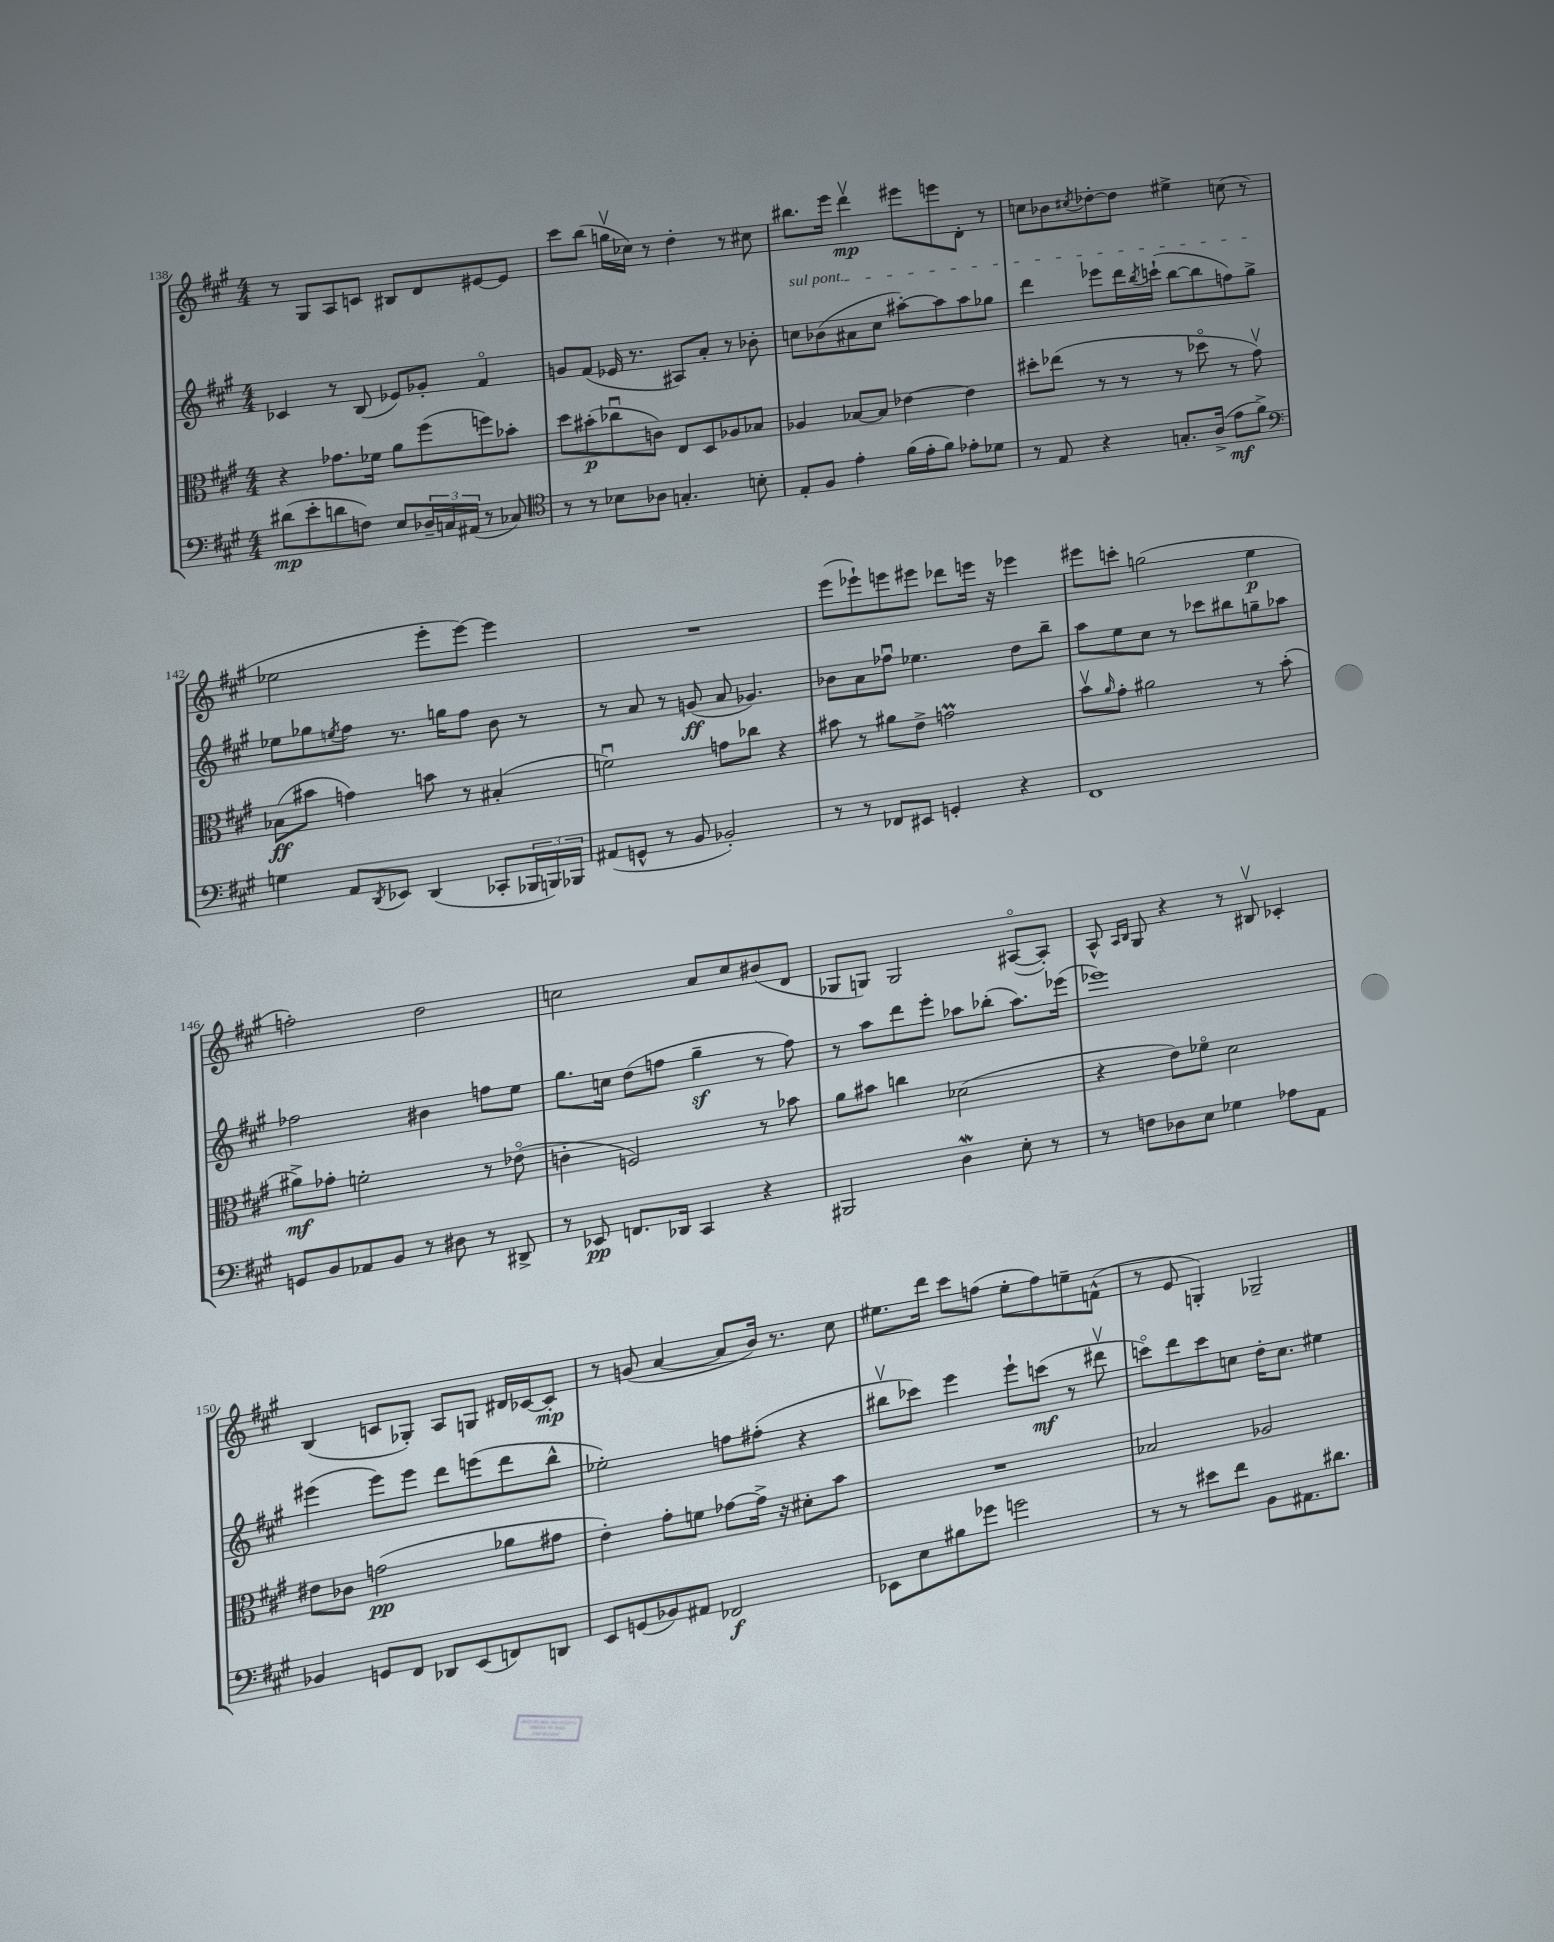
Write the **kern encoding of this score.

**kern	**dynam	**kern	**dynam	**kern	**dynam	**kern	**dynam
*part4	*part4	*part3	*part3	*part2	*part2	*part1	*part1
*staff4	*staff4	*staff3	*staff3	*staff2	*staff2	*staff1	*staff1
*clefF4	*	*clefC3	*	*clefG2	*	*clefG2	*
*k[f#c#g#]	*	*k[f#c#g#]	*	*k[f#c#g#]	*	*k[f#c#g#]	*
*M4/4	*	*M4/4	*	*M4/4	*	*M4/4	*
=138	=138	=138	=138	=138	=138	=138	=138
(8d#X\L	mp	4r	.	4c-X/	.	8r	.
8e'\	.	.	.	.	.	8G#/L	.
8dn\	.	8.g-X\L	.	8r	.	8A/	.
8Fn\J)	.	.	.	(8B/	.	8cn/J	.
.	.	16f-X\Jk	.	.	.	.	.
8E/L	.	8a\L	.	8e-X/L)	.	8B#X/L	.
24D-X~/L	.	(8ff#\	.	8g-X'/J	.	8d/	.
24Cn/	.	.	.	.	.	.	.
(24AA#X/JJ	.	.	.	.	.	.	.
8r	.	8ffn\)	.	4f#/	.	[8e#X/	.
8C-X/)	.	8b-X'\J	.	.	.	8e#/J]	.
=139	=139	=139	=139	=139	=139	=139	=139
*clefC4	*	*	*	*	*	*	*
8r	.	8dd\L	.	8gn/L	.	8ccc#\L	.
8r	.	(8b#X'\	p	(8f#/J	.	(8bb\J	.
8B-X\L	.	8cc-Xu\	.	16e-X/	.	16ggnv\LL	.
.	.	.	.	8.r	.	16cc-X\JJ)	.
8A-X\J	.	8cn\J)	.	.	.	8r	.
4.Gn'/	.	8E/L	.	8A#X/L)	.	4dd'\	.
.	.	8D/	.	8a'/J	.	.	.
.	.	8A-X/	.	8r	.	8r	.
8Bn'\	.	8B-X/J	.	8b-X'\	.	8cc#X\	.
=140	=140	=140	=140	=140	=140	=140	=140
!	!	!	!	!LO:TX:a:i:t=sul pont.	!	!	!
8E'/L	.	4A-X/	.	8ccn\L	.	8.bb#X\L	.
8F#/J	.	.	.	(8b-X\	.	.	.
.	.	.	.	.	.	16eee\Jk	.
4e'\	.	[8B-X/L	.	8a#X\	.	4dddv\	mp
.	.	8B-/J]	.	8cc\J	.	.	.
(16f#\LL	.	[4e-X\	.	[8aa#X'\L)	.	8eee#X\L	.
16e'\J	.	.	.	.	.	.	.
8f#\J)	.	.	.	8aa#\]	.	8eeen\	.
8e-X'\L	.	4e-\]	.	8aa#\	.	8d'\J	.
8d-X\J	.	.	.	8gg-X\J	.	8r	.
=141	=141	=141	=141	=141	=141	=141	=141
8r	.	8dd#X'\L	.	4ddd\	.	8ccn\L	.
8E/	.	(8ee-X\J	.	.	.	8b-X\	.
.	.	.	.	.	.	8qcc#X/	.
4r	.	8r	.	8eee-X\L	.	[8dd-X'\	.
.	.	8r	.	16ddd\L	.	8dd-\J]	.
.	.	.	.	8qbb/	.	.	.
.	.	.	.	(16cccn`\JJ	.	.	.
8.Gn'/L	.	8r	.	[8bb\L	.	4ee#X^\	.
.	.	8dd-X\	.	8bb\]	.	.	.
(16A^/Jk	.	.	.	.	.	.	.
8e\L	mf	8r	.	8ffn\)	.	(8ccn\	.
8f#^\J)	.	8g#v\)	.	8gg#^\J	.	8r	.
!!LO:LB:g=z
=142	=142	=142	=142	=142	=142	=142	=142
*clefF4	*	*	*	*	*	*	*
4Gn\	.	(8B-X\L	ff	8ee-X\L	.	2ee-X\	.
.	.	8b#X\J	.	8gg-X\	.	.	.
.	.	.	.	8qeen/	.	.	.
8AA/L	.	4gn\)	.	8ff#\J	.	.	.
8qDD/	.	.	.	.	.	.	.
8EE-X/J	.	.	.	8.r	.	.	.
(4DD/	.	8bn\	.	.	.	8eee'\L	.
.	.	.	.	16ggn\KL	.	.	.
.	.	8r	.	8ff#\J	.	[8eee\J)	.
8CC-X'/L	.	(4B#X'/	.	8b\	.	4eee\]	.
24BBB-X/L	.	.	.	8r	.	.	.
24BBBn/)	.	.	.	.	.	.	.
24BBB-X/JJ	.	.	.	.	.	.	.
=143	=143	=143	=143	=143	=143	=143	=143
(8AA#X/L	.	2fnu\)	.	8r	.	1r	.
8GGn^^/J	.	.	.	8a/	.	.	.
8r	.	.	.	8r	.	.	.
8BB/	.	.	.	(8gn/	ff	.	.
2BB-X'/)	.	8gn\L	.	8a/	.	.	.
.	.	8cc-X\J	.	4.g-X/)	.	.	.
.	.	4r	.	.	.	.	.
=144	=144	=144	=144	=144	=144	=144	=144
8r	.	8b#X\	.	8b-X\L	.	(8eee\L	.
8r	.	8r	.	8a\	.	8eee-X`\)	.
8FF-X/L	.	8a#X\L	.	8ff-Xu\J	.	8eeen\	.
8EE#X/J	.	8e^\J	.	4.ee-X\	.	8eee#X\J	.
4GGn'/	.	2gnM\	.	.	.	8ddd-X\L	.
.	.	.	.	.	.	16eeen\Jk	.
.	.	.	.	.	.	16r	.
4r	.	.	.	8dd\L	.	4eee-X\	.
.	.	.	.	8bb~\J	.	.	.
=145	=145	=145	=145	=145	=145	=145	=145
1FF#	.	8bv\L	.	8aa\L	.	8eee#X\L	.
.	.	16qqa/	.	.	.	.	.
.	.	8g#'\J	.	8ee\	.	8cccn'\J	.
.	.	2a#X\	.	8cc#\J	.	(2ggn\	.
.	.	.	.	8r	.	.	.
.	.	.	.	8ccc-X\L	.	.	.
.	.	.	.	8bb#X\	.	.	.
.	.	8r	.	8ggn~\	.	4ee\	p
.	.	(8b'\	.	8aa-X\J	.	.	.
!!LO:LB:g=z
=146	=146	=146	=146	=146	=146	=146	=146
8GGn/L	.	8a#X^\L)	mf	2ff-X\	.	2ffn'\)	.
8BB/	.	8g-X'\J	.	.	.	.	.
8AA-X/	.	2fn'\	.	.	.	.	.
8BB/J	.	.	.	.	.	.	.
8r	.	.	.	4b#X\	.	2dd\	.
8D#X\	.	.	.	.	.	.	.
8r	.	8r	.	8ffn\L	.	.	.
8DD#X^/	.	(8e-X\	.	8ee\J	.	.	.
=147	=147	=147	=147	=147	=147	=147	=147
8r	.	4cn'\	.	8.gg#\L	.	2ccn\	.
8EE-X/	pp	.	.	.	.	.	.
.	.	.	.	16ccn\Jk	.	.	.
8.FFn/L	.	2Fn/)	.	(8dd\L	.	.	.
.	.	.	.	8ffn\J	.	.	.
16DD-X/Jk	.	.	.	.	.	.	.
4CC#/	.	.	.	4gg#z~\	.	8a/L	.
.	.	.	.	.	.	8cc/	.
4r	.	8r	.	8r	.	(8b#X/	.
.	.	8b-X\	.	8ff\)	.	8d/J	.
=148	=148	=148	=148	=148	=148	=148	=148
2BBB#X/	.	8a\L	.	8r	.	8G-X/L	.
.	.	8b#X\J	.	8aa\L	.	8Gn/J)	.
.	.	4ccn\	.	8ddd\	.	2G/	.
.	.	.	.	8eee'\J	.	.	.
4Dw\	.	(2d-X\	.	8aa-X\L	.	.	.
.	.	.	.	(8bb-X'\J	.	.	.
8E'\	.	.	.	8.aa-\L)	.	([8A#X/L	.
8r	.	.	.	.	.	8A#'/J])	.
.	.	.	.	(16eee-X\Jk	.	.	.
=149	=149	=149	=149	=149	=149	=149	=149
8r	.	4r	.	1eee-X)	.	8A^^/	.
.	.	.	.	.	.	16qqA/LL	.
.	.	.	.	.	.	16qqB/JJ	.
8Fn\L	.	.	.	.	.	8G#/	.
8D-X\	.	8e\L)	.	.	.	4r	.
8E\J	.	8f-X\J	.	.	.	.	.
4G-X\	.	2d\	.	.	.	8r	.
.	.	.	.	.	.	8B#Xv/	.
8A-X\L	.	.	.	.	.	4c-X'/	.
8AA\J	.	.	.	.	.	.	.
!!LO:LB:g=z
=150	=150	=150	=150	=150	=150	=150	=150
4BB-X/	.	8e#X\L	.	(4eee#X\	.	(4B/	.
.	.	8c-X\J	.	.	.	.	.
8GGn/L	.	(2gn\	pp	8eee#\L)	.	8cn/L	.
8FF#/J	.	.	.	8eee#\J	.	8G-X'/J)	.
8DD-X/L	.	.	.	8ddd\L	.	8A/L	.
(8EE/	.	.	.	(8eeen\	.	8Gn/J	.
8FFn/)	.	8a-X\L	.	8ddd\	.	16d#X/LL	.
.	.	.	.	.	.	[16c-X/J	.
8DDn/J	.	8g#X\J	.	8bb^^\J	.	8c-'/J]	mp
=151	=151	=151	=151	=151	=151	=151	=151
8EE/L	.	4e'\)	.	2ee-X'\)	.	8r	.
(8GGn/	.	.	.	.	.	(8gn/	.
8BB-X/)	.	8g#'\L	.	.	.	[4a/	.
8AA#X/J	.	8fn\J	.	.	.	.	.
2FF-X/	f	[8g-X\L	.	8ffn\L	.	8a/L]	.
.	.	16g-^\Jk]	.	(8ff#X'\J	.	16b/Jk)	.
.	.	16r	.	.	.	8.r	.
.	.	8d#X'\L	.	4r	.	.	.
.	.	8b\J	.	.	.	8cc#\	.
=152	=152	=152	=152	=152	=152	=152	=152
8EE-X\L	.	1r	.	8bb#Xv\L	.	8.ee#X\L	.
8E\	.	.	.	8ccc-X\J)	.	.	.
.	.	.	.	.	.	16ddd\Jk	.
8B#X\	.	.	.	4eee\	.	8ccc#\L	.
8g-X\J	.	.	.	.	.	(8ffn\J	.
2gn\	.	.	.	8eee`\L	.	8ee#'\L	.
.	.	.	.	(8cccn\J	mf	8ff\)	.
.	.	.	.	8r	.	8een~\	.
.	.	.	.	8ddd#Xv\	.	(8fn^^\J	.
=153	=153	=153	=153	=153	=153	=153	=153
8r	.	2B-X/	.	8cccn\L)	.	8r	.
8r	.	.	.	8ddd\	.	8e/	.
8e#X\L	.	.	.	8ccc\	.	4Gn'/)	.
8f#\J	.	.	.	8ccn\J	.	.	.
8BB\L	.	2A-X/	.	16dd'\KL	.	2G-X~/	.
.	.	.	.	8.cc\J	.	.	.
8.AA#X\	.	.	.	.	.	.	.
.	.	.	.	4ee#X\	.	.	.
8.d#X\J	.	.	.	.	.	.	.
==	==	==	==	==	==	==	==
*-	*-	*-	*-	*-	*-	*-	*-
